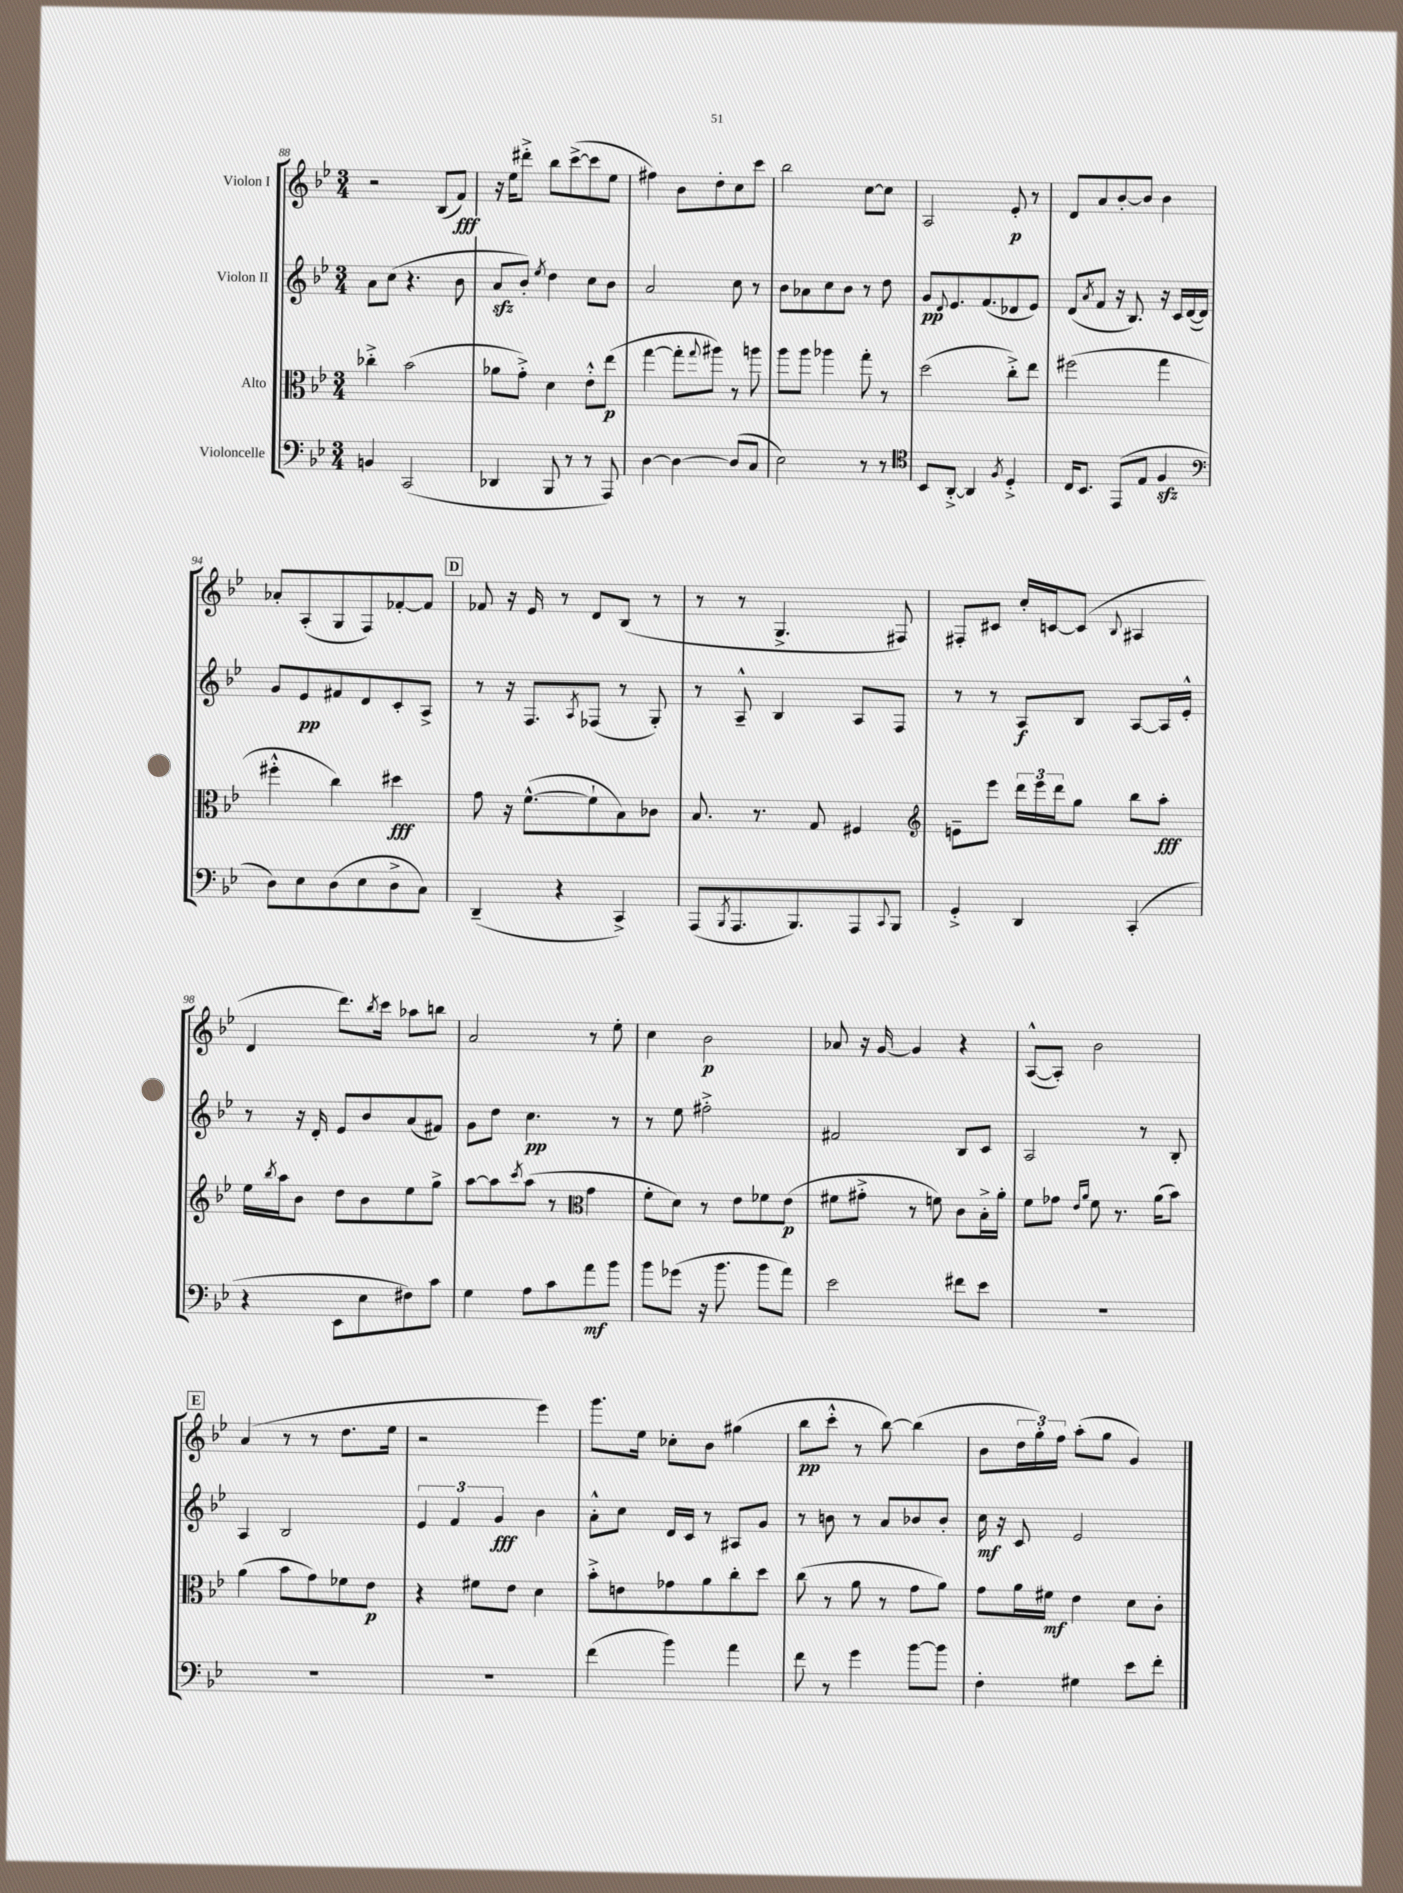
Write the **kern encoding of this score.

**kern	**kern	**kern	**kern
*staff4	*staff3	*staff2	*staff1
*clefF4	*clefC3	*clefG2	*clefG2
*k[b-e-]	*k[b-e-]	*k[b-e-]	*k[b-e-]
*M3/4	*M3/4	*M3/4	*M3/4
4BB/	4cc-'^\	8a\L	2r
.	.	(8cc\J	.
(2CC/	(2b-\	4.r	.
.	.	.	(8B-/L
.	.	8b-\	8f/J)
=	=	=	=
4DD-/	8a-\L	8a/L	16r
.	.	.	16ee-\LK
.	8g'^\J)	8b-'/J)	8ddd#'^\J
.	.	8qee-/	.
8BBB-/	4d\	4dd\	8bb-\L
8r	.	.	([8ccc^\
8r	8e-'^^\L	8cc\L	8ccc\]
8AAA/)	(8ee-\J	8b-\J	8ee-\J
=	=	=	=
[4D\	[4gg\	2a/	4ff#\)
4D\_	8gg'\]L	.	8b-\L
.	8qqgg/	.	.
.	8aa#\J)	.	8dd'\
(8D/]L	8r	8cc\	8cc\
8C/J	8aa\	8r	8ccc\J
=	=	=	=
2E-\)	8aa\L	8b-\L	2bb-\
.	8aa\J	8a-\	.
.	4aa-\	8cc\	.
.	.	8b-\J	.
8r	8gg'\	8r	[8cc\L
8r	8r	8dd\	8cc\]J
=	=	=	=
*clefC4	*	*	*
8BB-/L	(2dd\	8g/L	2A/
.	.	8qqd/	.
[8AA'^/J	.	8.e-/	.
4AA/]	.	.	.
.	.	(8.f/	.
8qF/	.	.	.
4D'^/	8cc'^\L)	8d-/	8e-'/
.	8ee-\J	8e-/J)	8r
=	=	=	=
16C/LK	(2ff#\	(8d/L	8d/L
8.BB-/J	.	.	.
.	.	8qa/	.
.	.	8f/J	8a/
(8EE-/L	.	16r	[8b-'/
.	.	8.B-/)	.
8E-/J	.	.	8b-/]J
4F/	4gg\	16r	4b-\
.	.	16c/LL	.
.	.	([16d/	.
.	.	16d/]JJ)	.
=	=	=	=
*clefF4	*	*	*
8D\L)	4ff#'^^\	8g/L	8a-'/L
8E-\	.	8e-/	(8A'/
(8D\	4cc\)	8f#/	8G/
8E-\	.	8d/	8F/)
8D^\	4dd#\	8c'/	[8f-'/
8C\J)	.	8A^/J	8f-/]J
=	=	=	=
(4DD~/	8g\	8r	8f-/
.	16r	16r	16r
.	([8.f^^\L	8.F/L	16e-/
4r	.	.	8r
.	.	8qA/	.
.	8f`\]	(8F-/J	8d/L
4CC^/)	8B-\)	8r	(8B-/J
.	8c-\J	8G'/)	8r
=	=	=	=
(8AAA/L	8.B-/	8r	8r
8qBBB-/	.	.	.
8.AAA/	.	8A~^^/	8r
.	8.r	.	.
.	.	4B-/	4.G^/
8.BBB-/)	.	.	.
.	8G/	.	.
8AAA/	4F#/	8A/L	.
8qqCC/	.	.	.
8BBB-/J	.	8F/J	8F#/)
=	=	=	=
*	*clefG2	*	*
4GG'^/	8e~\L	8r	8F#'/L
.	8eee-\J	8r	8c#/J
4DD/	24ddd\LL	8A/L	16cc'/LL
.	24eee-\	.	.
.	.	.	[16c/J
.	24ddd\J	.	.
.	8gg\J	8B-/J	(8c/]J
.	.	.	8qqB-/
(4CC'/	8bb-\L	[8A/L	4A#/
.	8aa'\J	16A/]L	.
.	.	16e-'^^/JJ	.
=	=	=	=
4r	16ee-\LL	8r	4d/
.	8qbb-/	.	.
.	16aa\J	.	.
.	8b-\J	16r	.
.	.	16d'/	.
8EE-\L	8dd\L	8e-/L	8.ddd\L)
8E-\	8b-\	8b-/	.
.	.	.	8qbb-/
.	.	.	16ccc\Jk
8F#\)	8ee-\	(8a/	8aa-\L
8c\J	8gg^\J	8f#/J)	8bb\J
=	=	=	=
4G\	[8aa\L	8g\L	2a/
.	8aa\]	8dd\J	.
.	8qccc/	.	.
8A\L	(8aa\J	4.cc\	.
8c\	8r	.	.
*	*clefC3	*	*
8a\	4g\	.	8r
8b-\J	.	8r	8ee-'\
=	=	=	=
8b-\L	8f'\L	8r	4cc\
(8g-\J	8d\J)	8ee-\	.
16r	8r	2ff#'^\	2b-\
8.b-\	.	.	.
.	8e-\L	.	.
8b-\L	8f-\	.	.
8a\J)	(8e-\J	.	.
=	=	=	=
2e-\	8f#\L	2f#/	8a-/
.	8g#'^\J	.	16r
.	.	.	[16g/
.	8r	.	4g/]
.	8f\)	.	.
8f#\L	8c\L	8B-/L	4r
8e-\J	16B-'^\L	8c/J	.
.	16a'\JJ	.	.
=	=	=	=
2.r	8f\L	2A/	([8A^^/L
.	8g-\J	.	8A'/]J)
.	16qqe-/LL	.	.
.	16qqa/JJ	.	.
.	8f\	.	2b-\
.	8.r	.	.
.	.	8r	.
.	(16a\LK	.	.
.	8b-\J)	8B-'/	.
=	=	=	=
2.r	(4a\	4A/	(4a/
.	8b-\L	2B-/	8r
.	8g\)	.	8r
.	8f-\	.	8.dd\L
.	8e-\J	.	.
.	.	.	16ee-\Jk
=	=	=	=
2.r	4r	6e-/	2r
.	.	6f/	.
.	8f#\L	.	.
.	.	6g/	.
.	8e-\J	.	.
.	4d\	4b-\	4eee-\)
=	=	=	=
(4f\	8b-'^\L	8a'^^\L	8.ggg\L
.	8e\	8cc\J	.
.	.	.	16ee-\Jk
4b-\)	8g-\	16d/LL	8cc-'\L
.	.	16c/JJ	.
.	8a\	8r	8b-\J
4a\	8cc'\	8A#/L	(4gg#\
.	8dd\J	8g/J	.
=	=	=	=
8f\	(8cc\	8r	8bb-\L
8r	8r	8b\	8ccc'^^\J
4g\	8a\	8r	8r
.	8r	8a/L	[8bb-\)
[8b-\L	8g\L	8b-/	(4bb-\]
8b-\]J	8a\J)	8b-'/J	.
=	=	=	=
4F'\	8g\L	16cc\	8b-\L
.	.	16r	.
.	16a\L	8c/	24dd\L
.	.	.	24gg'\)
.	16f#\JJ	.	.
.	.	.	24ff\JJ
4G#\	4e-\	2e-/	(8aa'\L
.	.	.	8gg\J
8e-\L	8d\L	.	4g/)
8f'\J	8c'\J	.	.
==	==	==	==
*-	*-	*-	*-
